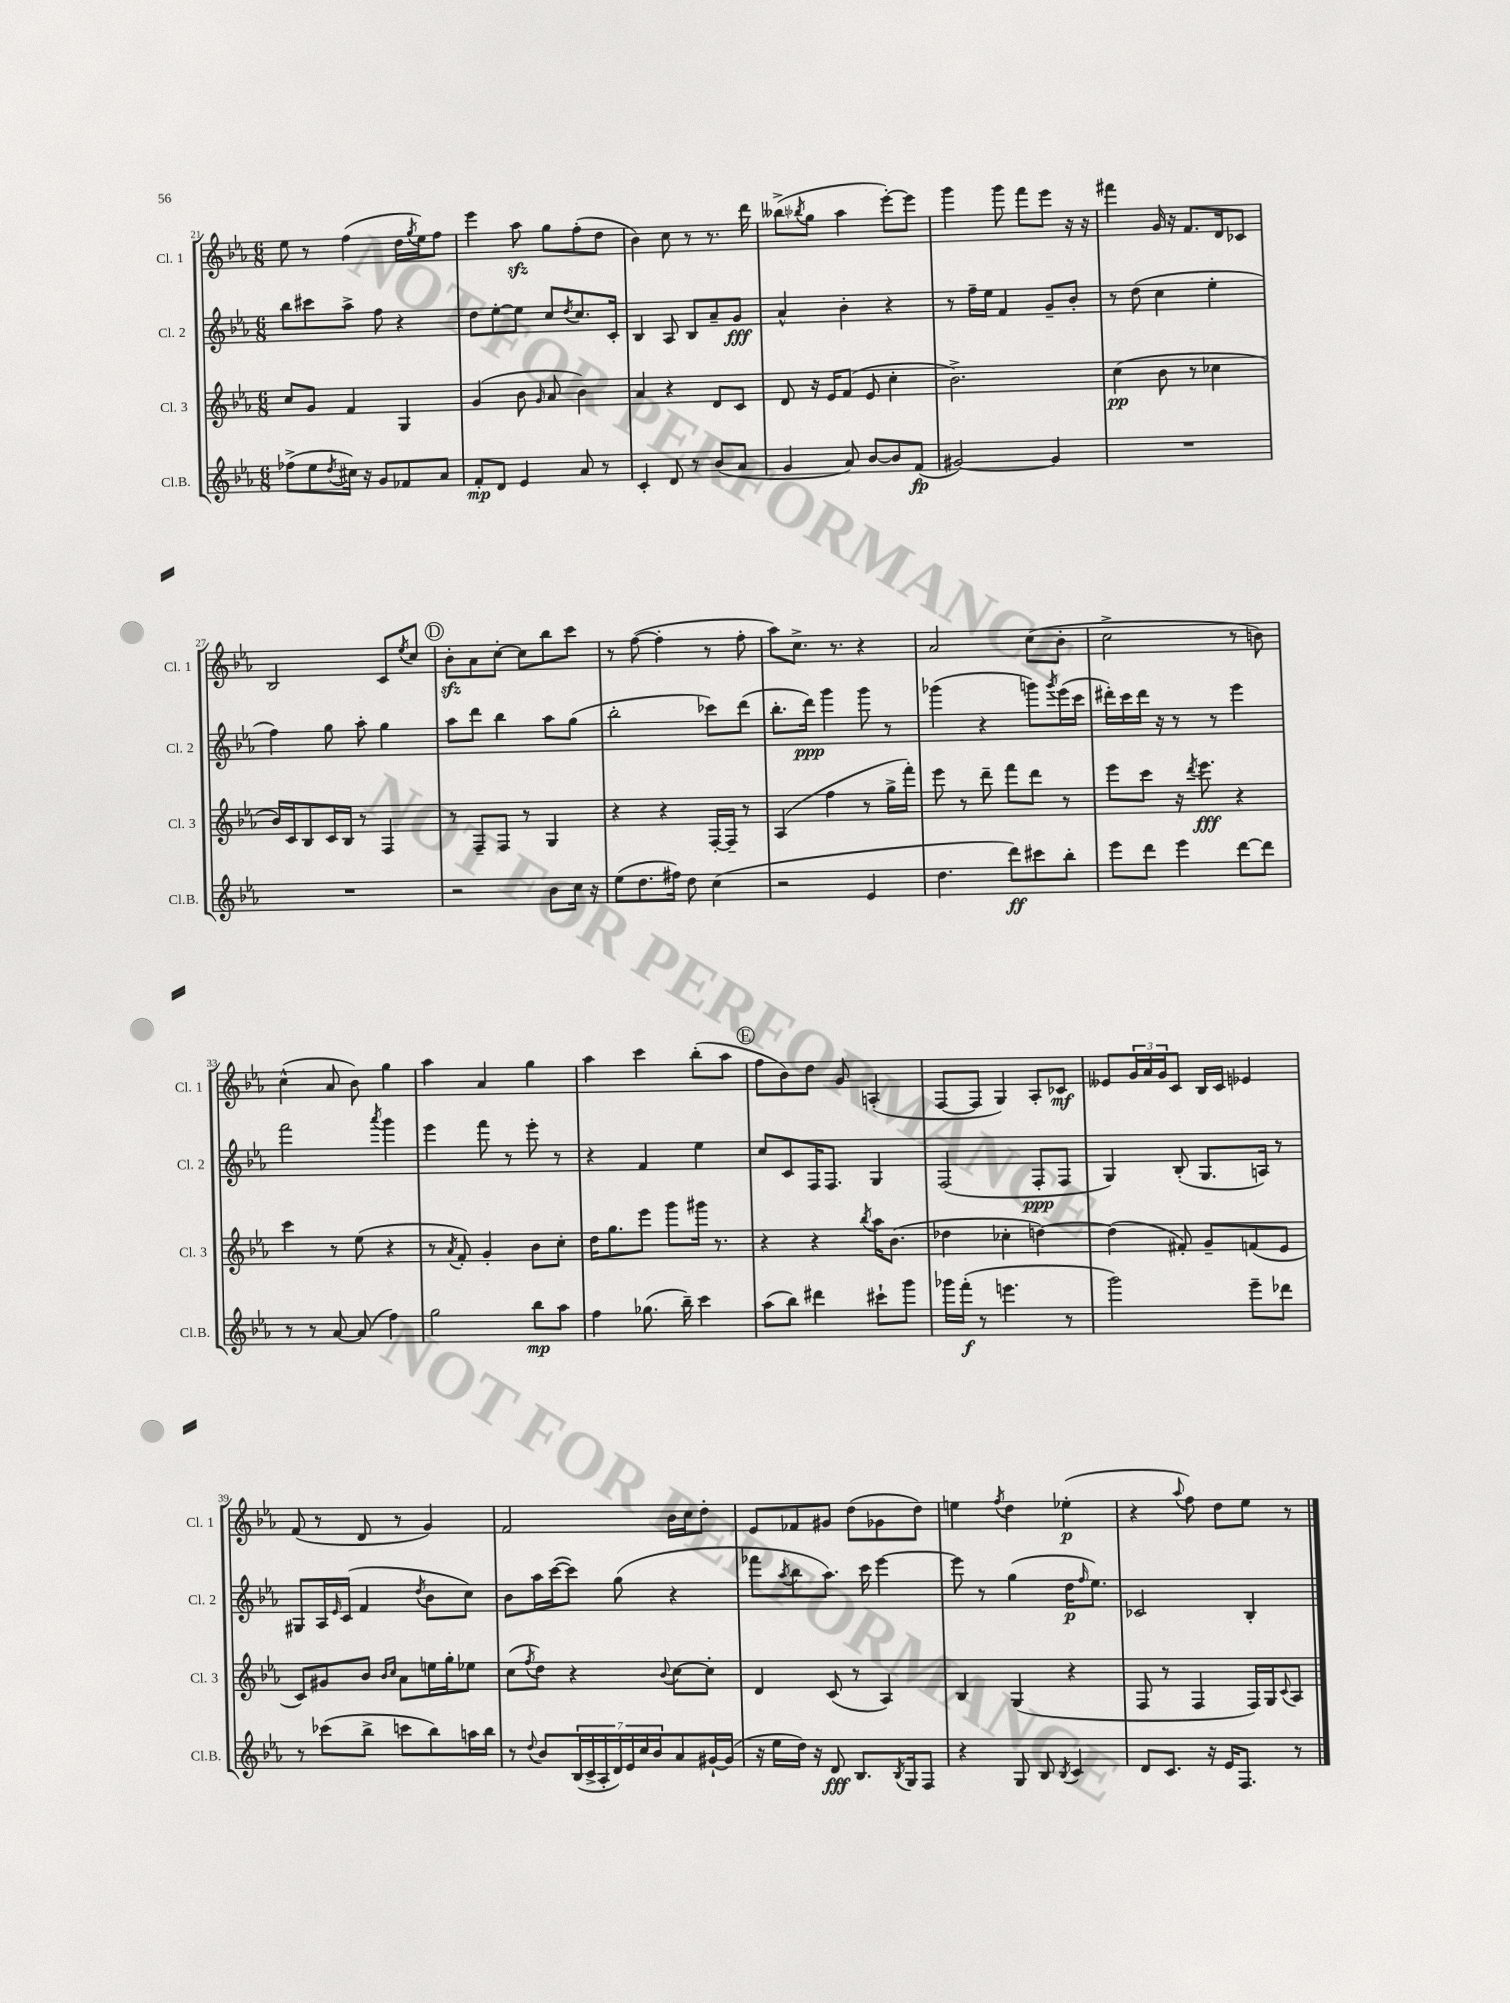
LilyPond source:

<<
\new StaffGroup <<
\new Staff = "s0" \with { instrumentName = "Cl. 1" shortInstrumentName = "Cl. 1" } {
    \clef treble \key ees \major \numericTimeSignature \time 6/8
    ees''8 r8 f''4( d''16 \acciaccatura { g''8 } ees''16) f''8 |
    ees'''4 aes''8\sfz g''8 f''8-.( d''8 |
    bes'4) c''8 r8 r8. d'''16 |
    beses''8->( \acciaccatura { bes''8 } g''8 aes''4 ees'''8~-.) ees'''8 |
    g'''4 g'''8 f'''8 ees'''8 r16 r16 |
    fis'''4 g'16 r16 f'8. d'16 ces'8 |
    bes2 c'8 \acciaccatura { ees''8 } c''8 |
    \mark \markup { \circle "D" } bes'8-.\sfz aes'8 c''8~-. c''8 bes''8 c'''8 |
    r8 f''8~( f''4-. r8 f''8-. |
    aes''8) c''8.-> r8. r4 |
    aes'2 c''8( bes'8-. |
    c''2-> r8 b'8) |
    c''4-^( aes'8 bes'8) g''4 |
    aes''4 aes'4 g''4 |
    aes''4 c'''4 bes''8-.( aes''8 |
    \mark \markup { \circle "E" } f''8 bes'8) d''8 g'8 a4-.( |
    f8~ f8 g4) aes8-. ces'8\mf |
    eeses'8 \tuplet 3/2 { g'16 aes'16 g'16 } c'8 bes16 c'16 ees'4 |
    f'8( r8 d'8 r8 g'4) |
    f'2 bes'16 c''16 d''8-. |
    ees'8 fes'8 gis'8 d''8( ges'8 d''8) |
    e''4 \acciaccatura { f''8 } d''4 ees''4-.\p( |
    r4 \appoggiatura { aes''8 } f''8) d''8 ees''8 r8 \bar "|." |
}
\new Staff = "s1" \with { instrumentName = "Cl. 2" shortInstrumentName = "Cl. 2" } {
    \clef treble \key ees \major \numericTimeSignature \time 6/8
    bes''8 cis'''8 aes''8-> f''8 r4 |
    d''8 ees''8~-. ees''8 c''8 \acciaccatura { d''8 } c''8. c'16-. |
    bes4 aes8 bes8 aes'8-- g'8\fff |
    aes'4-^ bes'4-. r4 |
    r8 f''16-- ees''16 f'4 g'8-- bes'8-. |
    r8 d''8( c''4 ees''4-. |
    f''4) g''8 aes''8-. g''4 |
    \mark \markup { \circle "D" } aes''8 d'''8 bes''4 aes''8 g''8( |
    bes''2-. ces'''8) d'''8( |
    bes''8.-. d'''16\ppp) g'''4 g'''8 r8 |
    ges'''4( r4 g'''8) \acciaccatura { g'''8 } ees'''16( c'''16 |
    dis'''16-.) c'''16 dis'''16 r16 r8 r8 ees'''4 |
    f'''2 \acciaccatura { aes'''8 } g'''4 |
    ees'''4 f'''8 r8 ees'''8-. r8 |
    r4 f'4 ees''4 |
    \mark \markup { \circle "E" } c''8 c'8 f16 f8. g4 |
    f2( f8-.\ppp f8 |
    g4) bes8-.( g8. a16) r8 |
    gis8 aes16 \grace { ees'16 } c'16( f'4 \acciaccatura { d''8 } bes'8 c''8) |
    bes'8 aes''16 c'''16~( c'''8) g''8( r4 |
    fes'''8 \acciaccatura { aes''8 } bes''8 aes''8.) c'''16 ees'''4~ |
    ees'''8 r8 g''4( d''16\p \grace { f''16 } ees''8.) |
    ces'2 bes4-. \bar "|." |
}
\new Staff = "s2" \with { instrumentName = "Cl. 3" shortInstrumentName = "Cl. 3" } {
    \clef treble \key ees \major \numericTimeSignature \time 6/8
    c''8 g'8 f'4 g4 |
    g'4( bes'8 \grace { g'16 } aes'8 bes'4) |
    aes'4 r4 d'8 c'8 |
    d'8 r16 ees'16 f'8( ees'8 c''4-. |
    bes'2.->) |
    c''4\pp( bes'8 r8 ces''4 |
    bes'16) c'16 bes8 c'16 bes16 r8 f4 |
    \mark \markup { \circle "D" } r8 f8-- f8 r8 g4 |
    r4 r4 f16~-. f16-- r8 |
    aes4( f''4 r8 g''16-> f'''16-.) |
    ees'''8 r8 d'''8-- f'''8 d'''8 r8 |
    ees'''8 c'''8 r16 \acciaccatura { d'''8 } ees'''8.\fff r4 |
    c'''4 r8 ees''8( r4 |
    r8 \acciaccatura { aes'8 } f'8-.) g'4-. bes'8 c''8-. |
    d''16 g''8. ees'''8 g'''8 gis'''16 r8. |
    \mark \markup { \circle "E" } r4 r4 \acciaccatura { bes''8 } aes''16 bes'8.( |
    des''4 ces''4-. d''4~) |
    d''4( fis'8-.) g'8-- f'8( ees'8 |
    c'8) gis'8 bes'8 \grace { bes'16 c''16 } aes'8 e''16 g''16-. ees''8 |
    c''8( \acciaccatura { f''8 } d''8) r4 \appoggiatura { bes'8 } c''8~ c''8-. |
    d'4 c'8( r8 aes4) |
    bes4 g4( r4 |
    f8 r8 f4 f16) g16 \appoggiatura { c'8 } aes8 \bar "|." |
}
\new Staff = "s3" \with { instrumentName = "Cl.B." shortInstrumentName = "Cl.B." } {
    \clef treble \key ees \major \numericTimeSignature \time 6/8
    fes''8->( ees''8 \acciaccatura { d''8 } cis''16) r16 g'8 fes'8 aes'8 |
    f'8-.\mp d'8 ees'4 aes'8 r8 |
    c'4-. d'8 r8 bes'8( aes'8 |
    g'4 aes'8) bes'8~ bes'8 f'8\fp( |
    gis'2~) gis'4 |
    R2. |
    R2. |
    \mark \markup { \circle "D" } r2 bes'8 c''16 r16 |
    ees''8( d''8. fis''16) d''8 c''4( |
    r2 ees'4 |
    d''4. d'''8\ff) cis'''8 bes''8-. |
    ees'''8 d'''8 ees'''4 d'''8~ d'''8 |
    r8 r8 aes'8~ aes'8( f''4) |
    g''2 bes''8\mp aes''8 |
    f''4 ges''8.( bes''16--) c'''4 |
    \mark \markup { \circle "E" } aes''8( bes''8) dis'''4 cis'''8-! g'''8 |
    ges'''16 f'''16-.\f( r8 e'''4. r8 |
    g'''2) ees'''8-- des'''8 |
    r8 ces'''8( bes''8-> c'''8 bes''8) a''16 bes''16 |
    r8 \appoggiatura { d''8 } bes'8 \tuplet 7/4 { bes16( c'16-> aes16-. d'16) ees'16 c''16 bes'16 } aes'8 gis'16~-! gis'16( |
    r16 ees''16 d''16) r16 d'8\fff bes8. \acciaccatura { bes8 } g16 f8 |
    r4 g8 bes8 \acciaccatura { bes8 } c'4 |
    d'8 c'8. r16 ees'16 f8. r8 \bar "|." |
}
>>
>>
\layout { \context { \Score currentBarNumber = #21 } }
